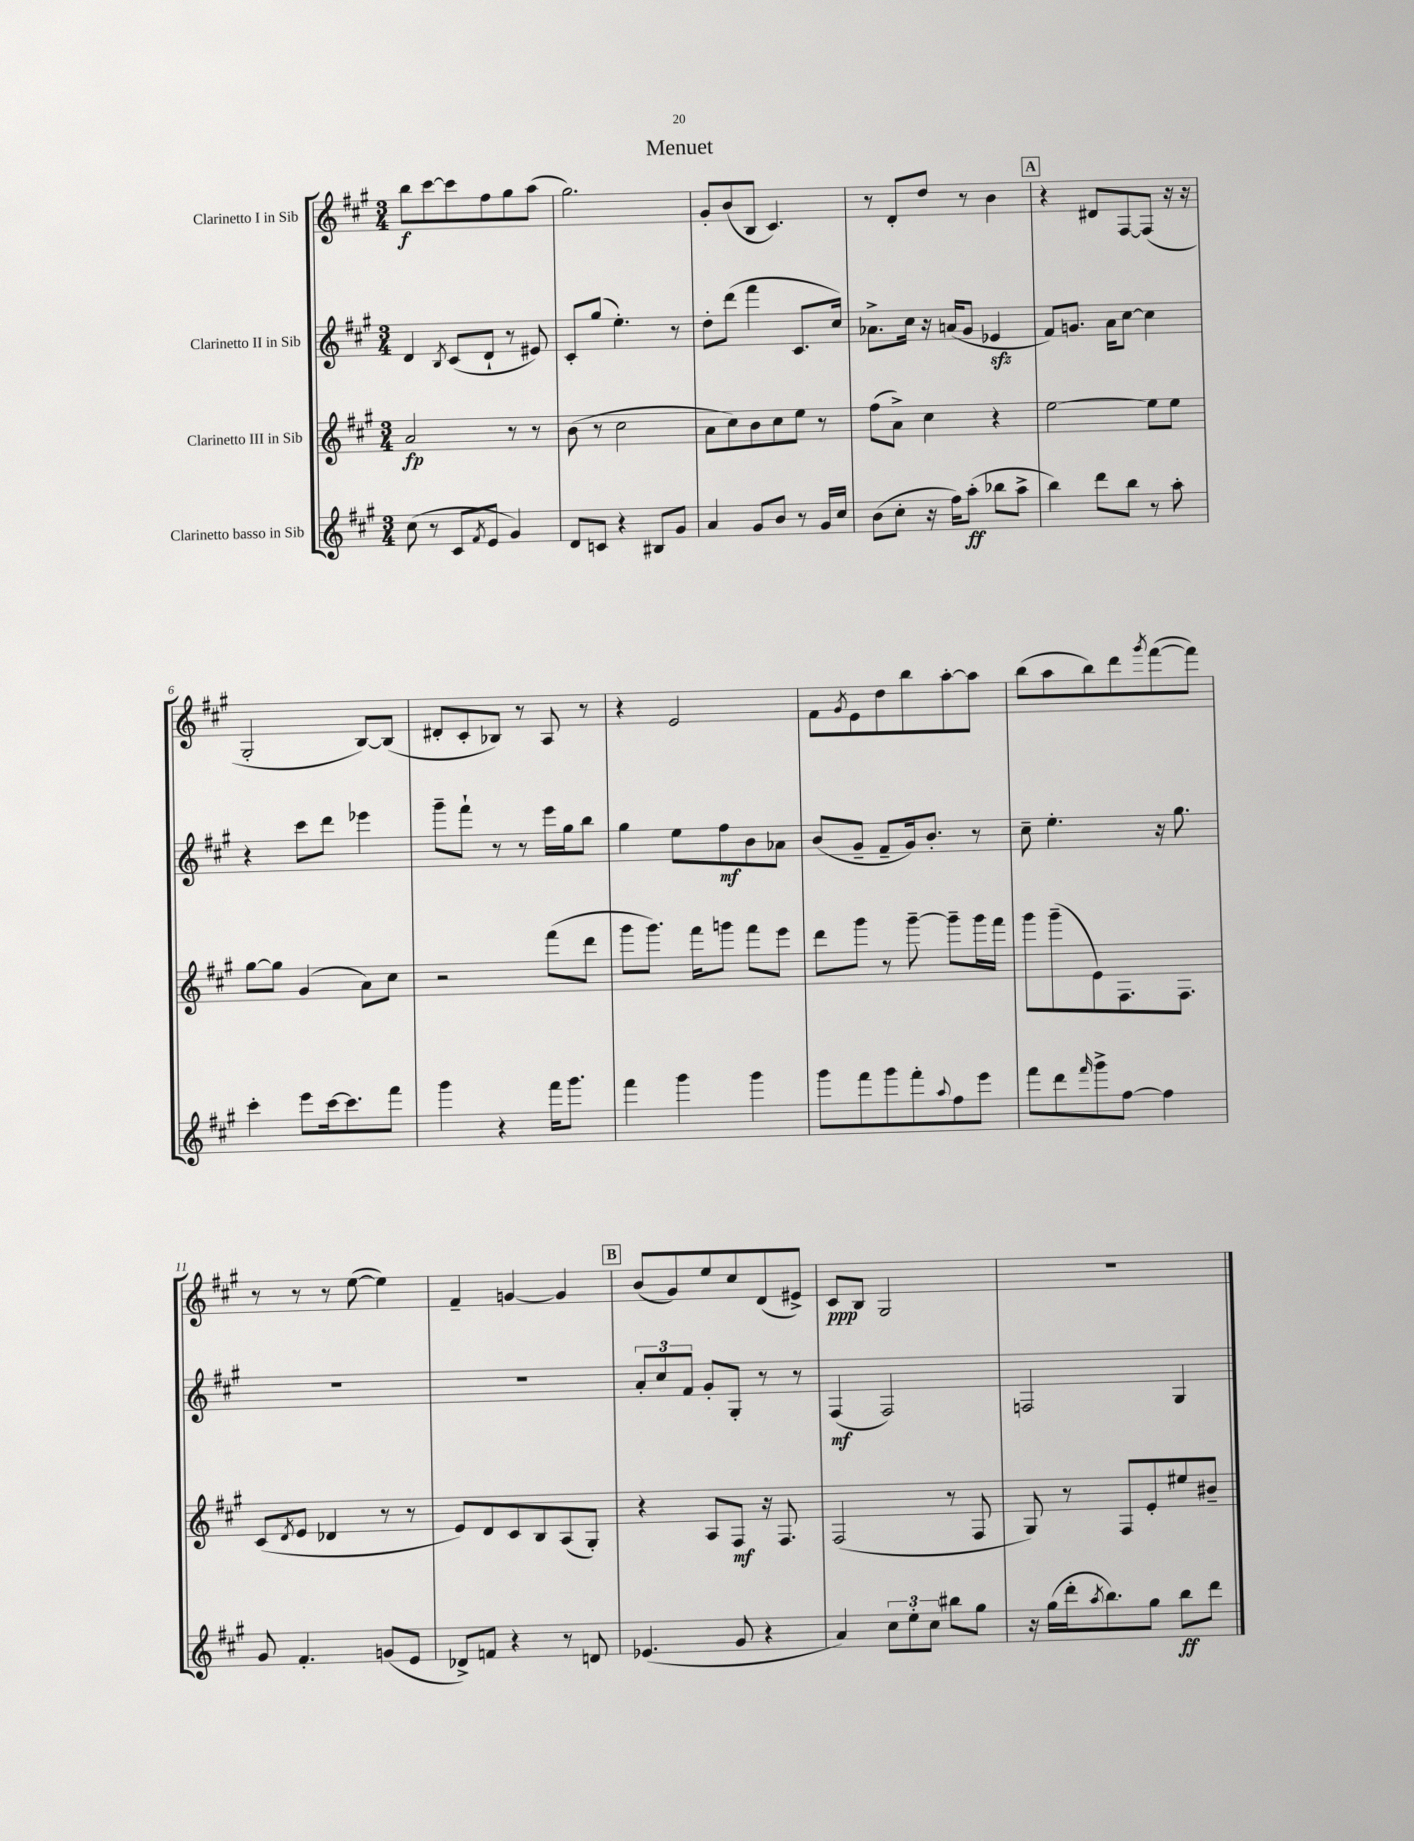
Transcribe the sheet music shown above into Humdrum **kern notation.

**kern	**kern	**kern	**kern
*staff4	*staff3	*staff2	*staff1
*clefG2	*clefG2	*clefG2	*clefG2
*k[f#c#g#]	*k[f#c#g#]	*k[f#c#g#]	*k[f#c#g#]
*M3/4	*M3/4	*M3/4	*M3/4
(8cc#\	2a/	4d/	8bb\L
8r	.	.	[8ccc#\
.	.	8qB/	.
8c#/L	.	(8c#/L	8ccc#\]
8qf#/	.	.	.
8e/J	.	8d`/J	8ff#\
4g#/)	8r	8r	8gg#\
.	8r	8e#/)	(8aa\J
=	=	=	=
8d/L	(8b\	8c#'/L	2.gg#\)
8c/J	8r	(8gg#/J	.
4r	2cc#\	4.ee'\)	.
8B#/L	.	.	.
8g#/J	.	8r	.
=	=	=	=
4a/	8a\L	8dd'\L	8g#'/L
.	8cc#\)	(8ddd\J	(8b/
8g#/L	8b\	4fff#\	8B/J
8b/J	8cc#\	.	4.c#/)
8r	8ee\J	8.c#/L	.
16g#/LL	8r	.	.
16cc#/JJ	.	16cc#/Jk)	.
=	=	=	=
(8b\L	(8ff#\L	8.a-^\L	8r
8cc#'\J	8a^\J)	.	8d'/L
.	.	16cc#\Jk	.
16r	4cc#\	16r	8dd/J
16ff#\LK)	.	(16a/LK	.
(8aa'\J	.	8g#/J	8r
8bb-\L	4r	4e-/	4b\
8aa^\J	.	.	.
=	=	=	=
4bb\)	[2ee\	8f#/L)	4r
.	.	8.g/J	.
8ddd\L	.	.	8d#/L
.	.	16a\LK	.
8bb\J	.	[8cc#\J	[8F#/
8r	8ee\]L	4cc#\]	(8F#/]J
8aa'\	8ee\J	.	16r
.	.	.	16r
=	=	=	=
4ccc#'\	[8gg#\L	4r	2G#'/
.	8gg#\]J	.	.
8eee\L	(4g#/	8ccc#\L	.
[16ccc#\k	.	8ddd\J	.
8.ccc#\]	.	.	.
.	8a\L)	4eee-\	[8B/L)
8fff#\J	8cc#\J	.	(8B/]J
=	=	=	=
4ggg#\	2r	8ggg#~\L	8d#'/L
.	.	8fff#`\J	8c#'/
4r	.	8r	8B-/J)
.	.	8r	8r
16fff#\LK	(8fff#\L	16eee\LL	8A/
8.ggg#\J	.	16gg#\J	.
.	8ddd\J	8bb\J	8r
=	=	=	=
4fff#\	8ggg#\L	4gg#\	4r
.	8.ggg#\J)	.	.
4ggg#\	.	8ee\L	2e/
.	16fff#\LK	.	.
.	8ggg\J	8ff#\	.
4ggg#\	8fff#\L	8b\	.
.	8eee\J	8a-\J	.
=	=	=	=
8ggg#\L	8ddd\L	(8b/L	8f#\L
.	.	.	8qg#/
8fff#\	8ggg#\J	8g#~/J	8e\
8ggg#\	8r	8f#~/L	8dd\
8fff#'\	[8ggg#~\	16g#/k)	8bb\
.	.	8.b'/J	.
8qqaa/	.	.	.
8ff#\	8ggg#~\]L	.	[8aa'\
8eee\J	16ggg#\L	8r	8aa\]J
.	16fff#\JJ	.	.
=	=	=	=
8fff#\L	8ggg#\L	8cc#~\	(8bb\L
8ddd\	(8ggg#~\	4.ee'\	8aa\
16qqfff#/	.	.	.
8ggg#^\	8e\)	.	8bb\)
[8ff#\J	8.F#\	.	8ddd\
.	.	.	8qggg#/
4ff#\]	.	16r	([8fff#\
.	8.F#\J	8.gg#\	.
.	.	.	8fff#\]J)
=	=	=	=
8g#/	(8c#/L	2.r	8r
.	8qd/	.	.
4.f#'/	8e/J	.	8r
.	4d-/	.	8r
.	.	.	([8ee\
(8g/L	8r	.	4ee\])
8e/J	8r	.	.
=	=	=	=
8d-^/L)	8e/L)	2.r	4f#~/
8f/J	8d/	.	.
4r	8c#/	.	[4g/
.	8B/	.	.
8r	(8A/	.	4g/]
8d/	8G#'/J)	.	.
=	=	=	=
(4.e-/	4r	12a'/L	(8b/L
.	.	12cc#/	.
.	.	.	8g#/)
.	.	12f#/J	.
.	8A/L	8g#'/L	8ee/
8g#/	8F#/J	8G#'/J	8cc#/
4r	16r	8r	(8d/
.	8.F#/	.	.
.	.	8r	8e#^/J)
=	=	=	=
4a/)	(2F#/	(4F#/	8c#/L
.	.	.	8B/J
12cc#\L	.	2F#/)	2G#/
12ee'\	.	.	.
12cc#\J	.	.	.
8bb#\L	8r	.	.
8gg#\J	8F#/	.	.
=	=	=	=
16r	8G#/)	2F/	2.r
(16gg#\LL	.	.	.
16ddd'\J	8r	.	.
8qaa/	.	.	.
8.bb\)	.	.	.
.	8F#/L	.	.
8gg#\J	8e'/	.	.
8bb\L	8ee#/	4G#/	.
8ddd\J	8b#~/J	.	.
==	==	==	==
*-	*-	*-	*-
